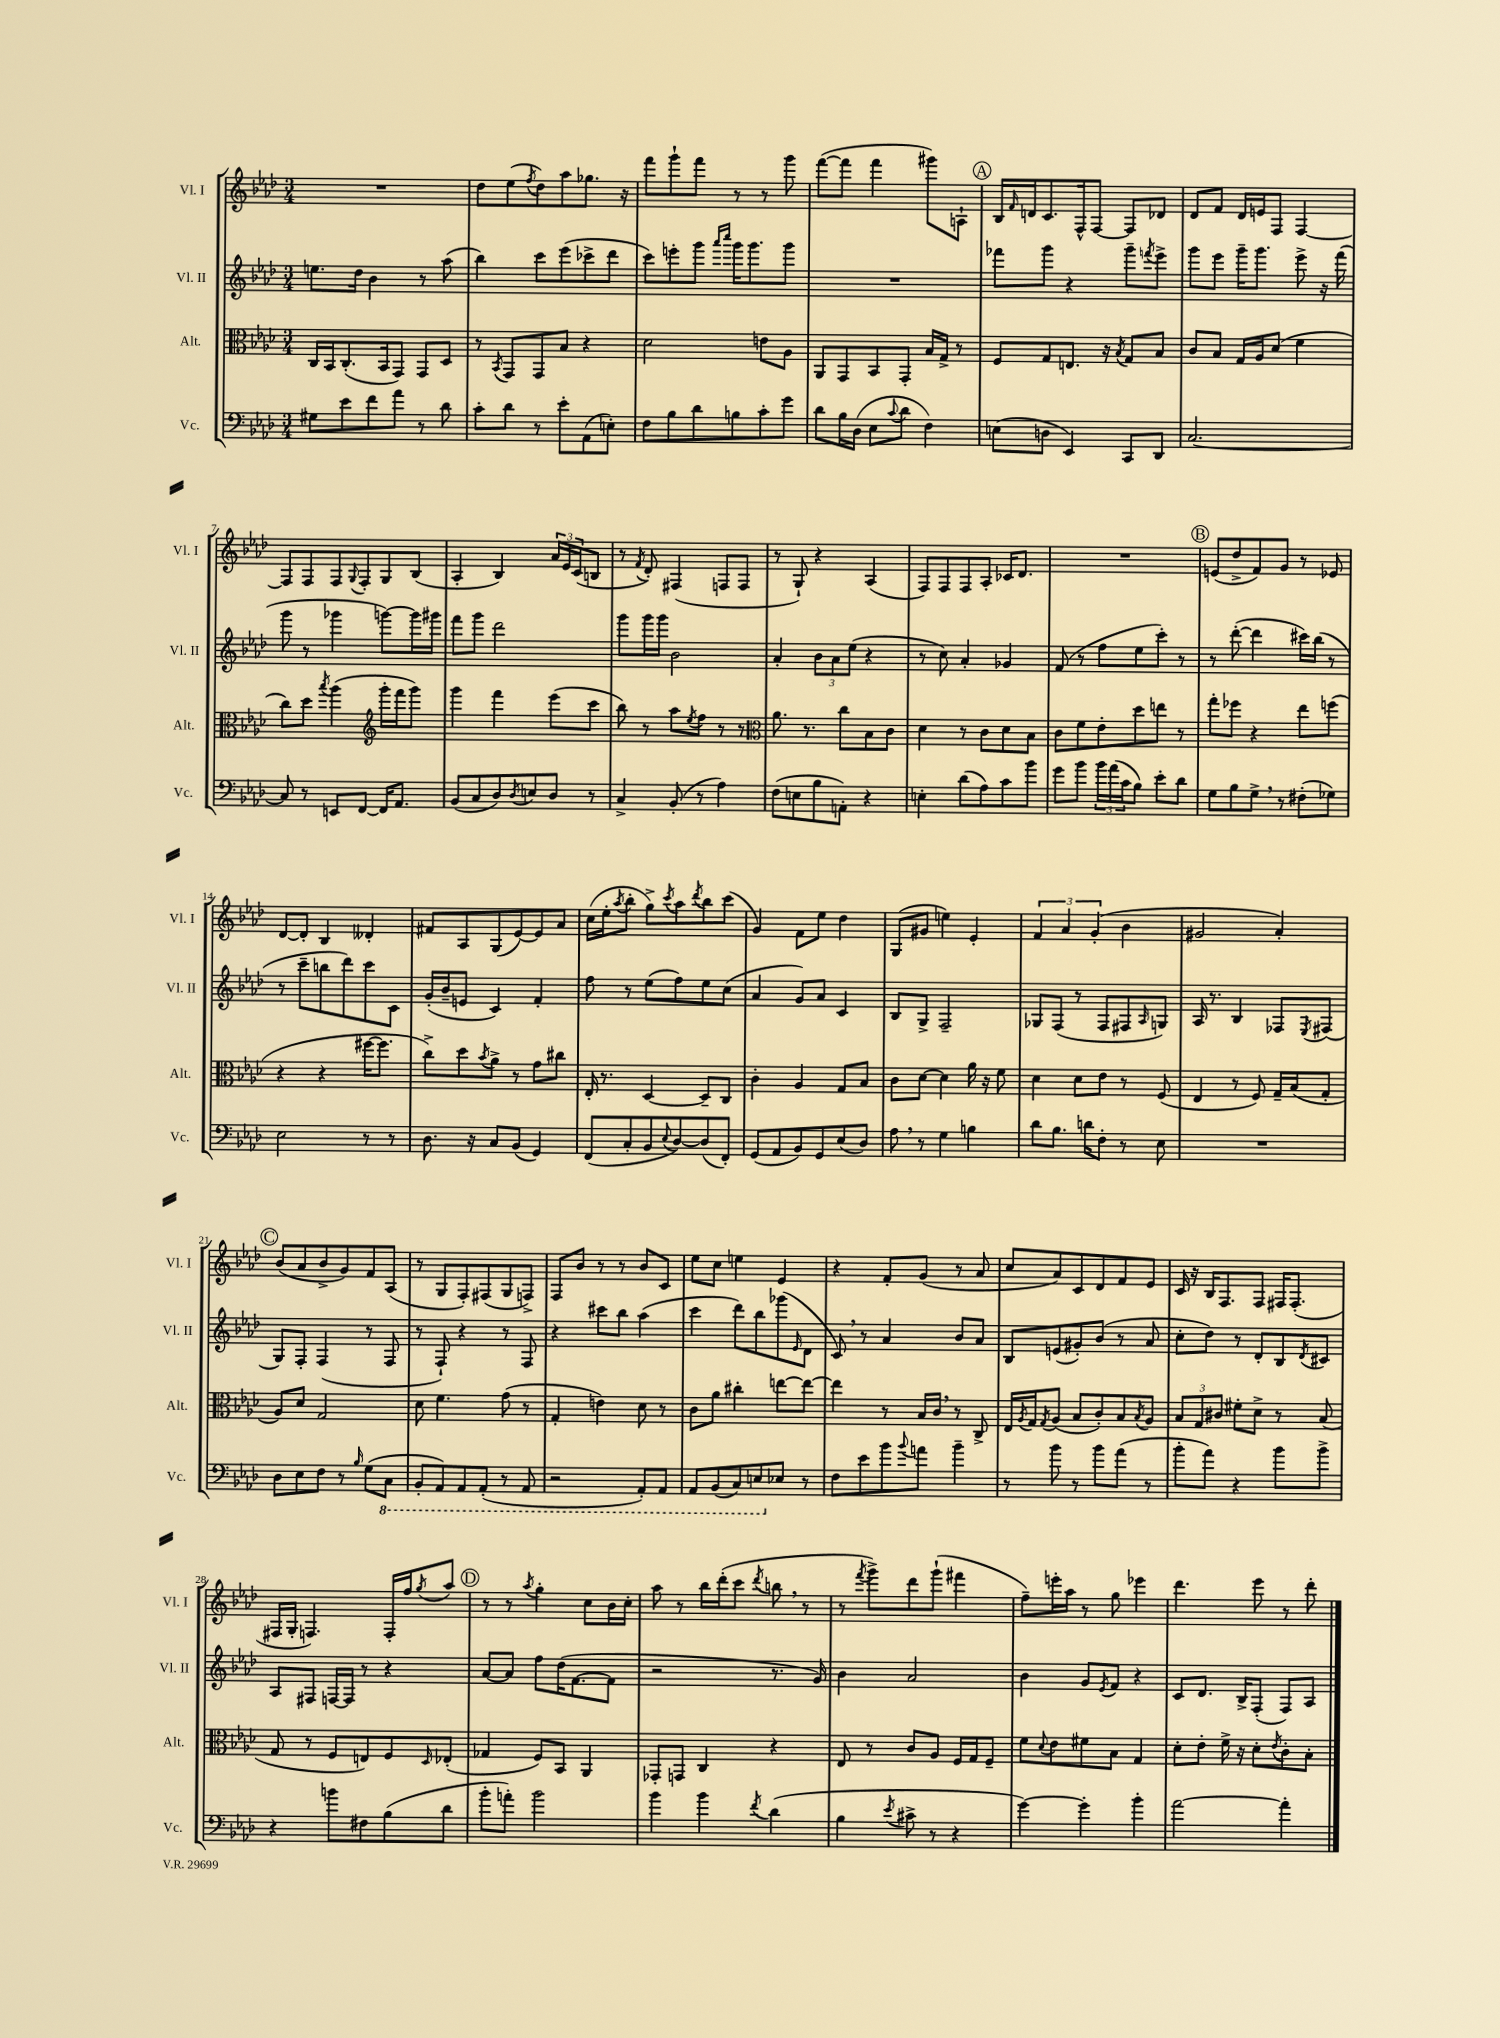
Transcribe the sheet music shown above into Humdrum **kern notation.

**kern	**kern	**kern	**kern
*staff4	*staff3	*staff2	*staff1
*clefF4	*clefC3	*clefG2	*clefG2
*k[b-e-a-d-]	*k[b-e-a-d-]	*k[b-e-a-d-]	*k[b-e-a-d-]
*M3/4	*M3/4	*M3/4	*M3/4
8G#	16C	8.ee	2.r
.	16BB-	.	.
8e-	(8.C'	.	.
.	.	16dd-	.
8f	.	4b-	.
.	16BB-	.	.
8a-	8GG)	.	.
8r	8GG	8r	.
8d-	8D-	(8aa-	.
=	=	=	=
8c'	8r	4bb-)	8dd-
.	8qBB-	.	.
8d-	8GG	.	(8ee-
.	.	.	8qff
8r	8GG	8ccc	8dd-)
8e-'	8B-	(8eee-	8aa-
(8AA-	4r	8ccc-^	8.gg-
8E')	.	8ddd-	.
.	.	.	16r
=	=	=	=
8F	2d-	8ccc)	8fff
8B-	.	8eee'	8ggg`
8d-	.	8ggg	8fff
.	.	16qqaaa-	.
.	.	16qqcccc	.
8B	.	16ggg	8r
.	.	8.ggg	.
8c'	8e	.	8r
8g	8A-	8ggg	8ggg
=	=	=	=
8d-	8AA-	2.r	([8fff
16B-	8GG	.	8fff]
(16D-	.	.	.
8E-	8BB-	.	4fff
8qqc	.	.	.
8d-	8GG'	.	.
4F)	16B-	.	8ggg#)
.	16G^	.	.
.	8r	.	8A`
=	=	=	=
(8E	8F	8fff-	16B-
.	.	.	16qqf
.	.	.	16d
8D	8G	8ggg	8.c
4EE-)	8.E	4r	.
.	.	.	16F^^
.	.	.	[8F
.	16r	.	.
.	8qB-	.	.
8CC	8G	8ggg~	8F]
.	.	8qfff	.
8DD-	8B-	8eee-^	8d-
=	=	=	=
[2.C	8c	8ggg	8d-
.	8B-	8eee-	8f
.	16G	16ggg~	16d-
.	16A-	8.ggg	16e
.	(8d-	.	8F
.	4f	8eee-^	[4F
.	.	16r	.
.	.	(16fff	.
=	=	=	=
8C]	8cc)	8ggg	8F]
8r	8dd-	8r	8F
.	8qbb-	.	.
8EE	(4aa-	4ggg-	8F
.	.	.	8qqG
[8FF	.	.	8F'
*	*clefG2	*	*
16FF]	16ggg'	[8ggg)	8G
8.AA-	16fff	.	.
.	8ggg)	16ggg]	(8B-
.	.	16ggg#	.
=	=	=	=
(8BB-	4ggg	8fff	4A-'
8C	.	8ggg	.
8D-)	4fff	2ddd-	4B-)
8qD-	.	.	.
8E	.	.	.
8D-	(8eee-	.	24a-
.	.	.	24e-
.	.	.	(24c
8r	8ccc	.	8B
=	=	=	=
4C^	8bb-)	8ggg	8r
.	.	.	8qf
.	8r	16ggg	8d-')
.	.	16ggg	.
(8BB-'	8aa-	2b-	(4F#
.	8qee-	.	.
8r	8ff	.	.
4A-)	8r	.	8F
.	8r	.	8F
=	=	=	=
*	*clefC3	*	*
(8F	8.a-	4a-'	8r
8E	.	.	8G`)
.	8.r	.	.
8B-	.	12b-	4r
.	.	12a-	.
8AA')	8cc	.	.
.	.	(12ee-	.
4r	8B-	4r	(4A-
.	8c	.	.
=	=	=	=
4E'	4d-	8r	8F)
.	.	8cc)	8F
(8d-	8r	4a-'	8F
8A-)	8c	.	8A-'
8c	8d-	4g-	16c-
.	.	.	8.d-
8b-	8B-	.	.
=	=	=	=
8g	8c	(8f	2.r
8b-	8f	8r	.
24b-	8e-'	8ff	.
(24a-	.	.	.
24c	.	.	.
8B-)	8dd-	8ee-	.
8e-'	8ee	8ccc')	.
8d-	8r	8r	.
=	=	=	=
8G	8gg'	8r	(8e
8B-	8ff-	([8ddd-'	8dd-^
8G^	4r	4ddd-]	8f)
8r	.	.	8g
(8F#'	8ee-	16ccc#)	8r
.	.	(16bb-	.
8G-)	(8ff	8r	8e-
=	=	=	=
2E-	4r	8r	[8d-
.	.	8ccc~	8d-']
.	4r	8bb	4B-
.	.	8ddd-)	.
8r	[16ff#	8ccc	4d--'
.	8.ff#]	.	.
8r	.	8c	.
=	=	=	=
8.D-	8cc^)	(16g'	8f#
.	.	16b-~	.
.	8dd-	8e	8A-
16r	.	.	.
.	8qb-	.	.
8C	8a-^	4c)	(8G
(8BB-	8r	.	[8e-)
4GG)	8g	4f'	8e-]
.	8cc#	.	8a-
=	=	=	=
(8FF	16E-'	8ff	(16cc
.	8.r	.	16ee-'
.	.	.	8qaa-
8C'	.	8r	8bb-'
8BB-	[4D-	(8ee-	8gg^)
8qqE-	.	.	8qccc
[8D-)	.	8ff)	8aa-
.	.	.	8qddd-
(8D-]	8D-~]	8ee-	8bb-
8FF')	8C	(8cc	(8ccc
=	=	=	=
(8GG	4c'	4a-	4g)
8AA-	.	.	.
8BB-)	4A-	8g)	8f
8GG	.	8a-	8ee-
(8E-	8G	4c	4dd-
8D-)	8B-	.	.
=	=	=	=
8A-	8c	8B-	(8G
8r	[8d-	8G^	8g#
4G	4d-]	2F~	4ee)
4B	16a-	.	4e-'
.	16r	.	.
.	8f	.	.
=	=	=	=
8d-	4d-	8G-	6f
8.B-	.	(8F	.
.	.	.	6a-
.	8d-	8r	.
16d	.	.	.
.	.	.	(6g'
8F'	8e-	8F	.
8r	8r	8F#	4b-
.	.	16qqA-	.
8E-	(8F	8G)	.
=	=	=	=
2.r	4E-	16A-	2g#
.	.	8.r	.
.	8r	4B-	.
.	8F)	.	.
.	16G~	8F-	4a-')
.	(16B-	.	.
.	.	8qE-	.
.	8G'	(8F#	.
=	=	=	=
8D-	8A-)	8G)	(8b-
8E-	8d-	8F'	8a-
8F	2G	(4F	8b-^
8r	.	.	8g)
16qqB-	.	.	.
(8G	.	8r	8f
8CC	.	8F	(8A-
=	=	=	=
8BBB-'	8d-	8r	8r
8AAA-)	4.f	8F`)	8G
8AAA-	.	4r	8F')
(8AAA-'	.	.	(8F#
8r	(8g	8r	8G
8AAA-	8r	8F	8F^)
=	=	=	=
2r	4G'	4r	8F
.	.	.	8b-
.	4e)	8ccc#	8r
.	.	8bb-	8r
8AAA-')	8d-	(4aa-	8b-
8AAA-	8r	.	8c
=	=	=	=
8AAA-	8c	4ccc	8ee-
(8BBB-	8a-	.	8cc
8CC)	4cc#'	8ddd-)	4ee
8EE	.	8bb-	.
8E-	[8ee	(8ggg-	4e-
.	.	16qqe-	.
8r	8ee_	8d-	.
=	=	=	=
8F	4ee]	8c)	4r
8e-	.	8r	.
8b-	8r	4a-	8f'
8qqb-	.	.	.
8a	16B-	.	(8g
.	16c	.	.
4b-~	8r	8b-	8r
.	8C^	8a-	8a-
=	=	=	=
8r	16E-	8B-	8cc
.	8qA-	.	.
.	16G	.	.
.	8qG	.	.
8b-	(8A-	(8e	8a-)
8r	8B-	8g#')	8c
8b-	8c')	(8b-	8d-
(8a-	8B-	8r	8f
.	8qB-	.	.
8r	8A-	8a-	8e-
=	=	=	=
8b-'	12B-	8cc'	16c
.	.	.	16r
.	12G	.	.
8a-)	.	8dd-)	16B-
.	12c#	.	.
.	.	.	8.F
4r	8f#'	8r	.
.	8d-^	8d-'	8F
8b-	8r	8B-	16F#
.	.	.	(8.F#'
.	.	8qd-	.
8b-^	(8B-	8c#	.
=	=	=	=
4r	8G	8A-	16F#
.	.	.	16G'
.	8r	8F#	4.F)
8b	8F	[16F	.
.	.	16F]	.
8F#	8E)	8r	.
(8B-	8F	4r	16F'
.	.	.	16ff
.	16qqD-	.	8qgg
8d-	(8E-'	.	8aa-
=	=	=	=
8b-'	4G-	[8a-	8r
8a')	.	8a-]	8r
.	.	.	8qaa-
2b-	8F)	8ff	4gg'
.	8BB-	(16dd-	.
.	.	[8.f	.
.	4AA-	.	8cc
.	.	8f]	16b-
.	.	.	16cc'
=	=	=	=
4b-	8GG-'	2r	8aa-
.	8GG	.	8r
4b-	4C	.	16bb-
.	.	.	(16ddd-'
.	.	.	8ccc
8qf	.	.	8qddd-
(4d-	4r	8.r	8bb
.	.	.	8r
.	.	16g)	.
=	=	=	=
4B-	8E-	4b-	8r
.	.	.	8qfff
.	8r	.	8ggg^)
8qe-	.	.	.
8c#^	8c	2a-	8ddd-
8r	8A-	.	(8ggg`
4r	16F	.	4fff#
.	16G	.	.
.	8F~	.	.
=	=	=	=
[4g)	8f	4b-	8ff~)
.	8qqd-	.	.
.	8e-	.	16eee'
.	.	.	16aa-
4g']	8f#	8g	8r
.	.	8qe-	.
.	8B-	8f	8gg
4b-'	4G	4r	4eee-
=	=	=	=
[2a-	8d-'	8c	4.ddd-
.	8e-'	8.d-	.
.	16f^	.	.
.	16r	16B-^	.
.	8d-'	(8F'	8eee-
.	8qe-	.	.
4a-']	8c'	8F)	8r
.	8B-'	8A-	8ddd-'
==	==	==	==
*-	*-	*-	*-
